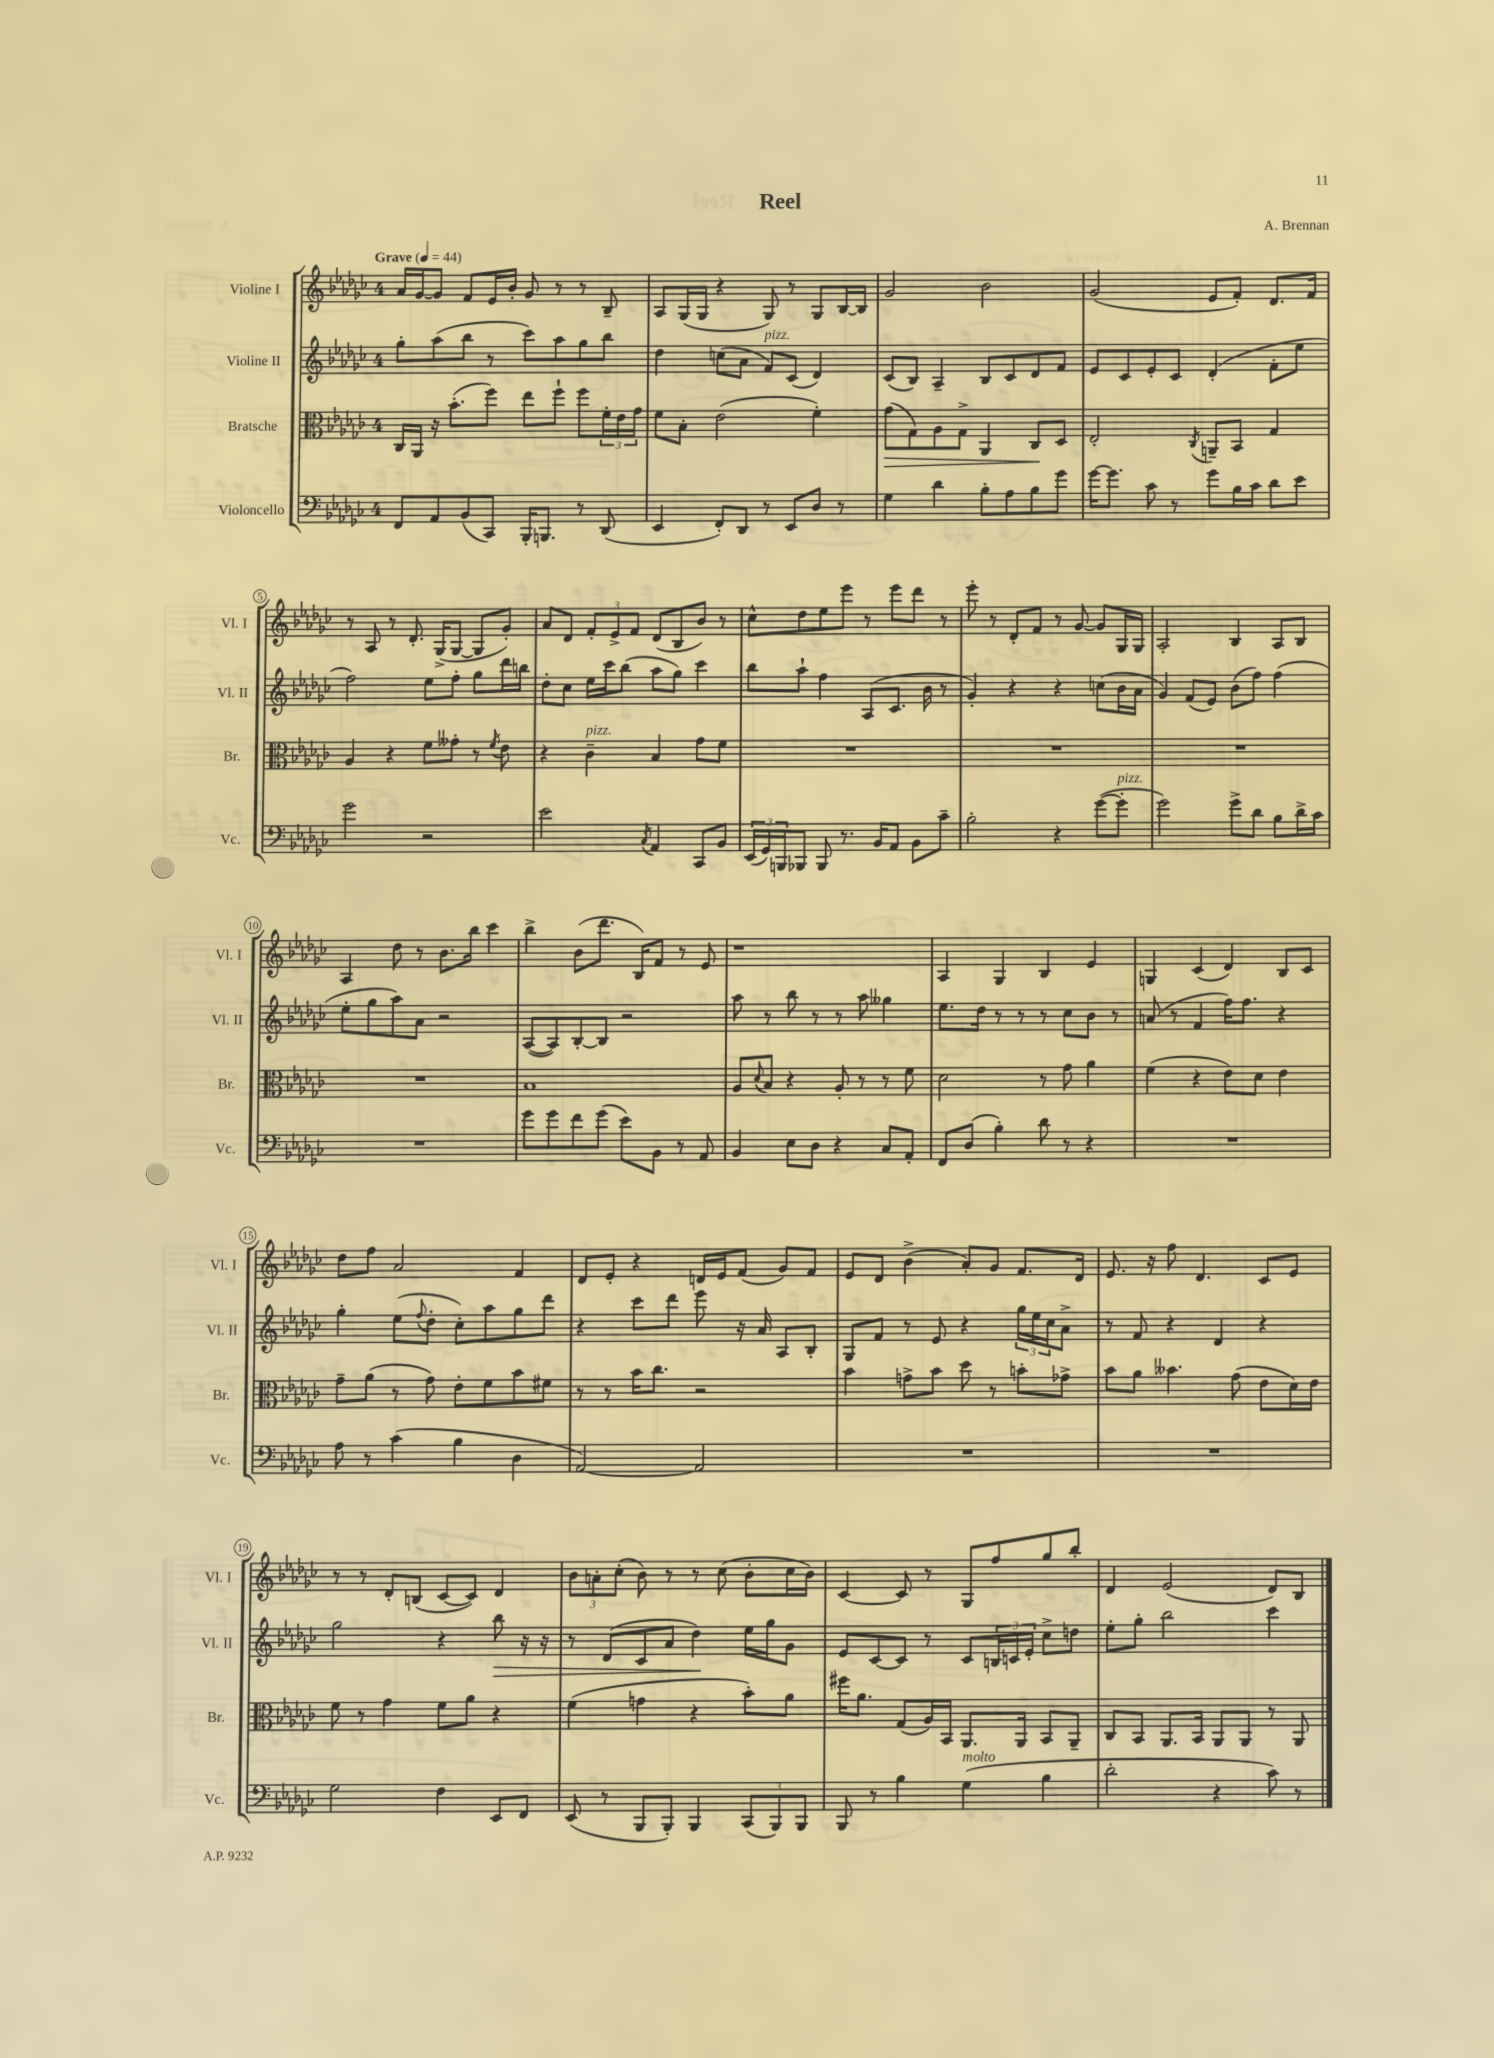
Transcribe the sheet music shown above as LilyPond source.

\header { title = "Reel" composer = "A. Brennan" }
<<
\new StaffGroup <<
\new Staff = "s0" \with { instrumentName = "Violine I" shortInstrumentName = "Vl. I" } {
    \clef treble \key ges \major \once \override Staff.TimeSignature.style = #'single-digit \time 4/4 \tempo "Grave" 4 = 44
    aes'16 ges'16~ ges'8 f'8 ees'16 bes'16-. ges'8 r8 r8 bes8-- |
    aes8 ges16( ges16 r4 ges8) r8 ges8 bes16~ bes16 |
    ges'2 bes'2 |
    ges'2( ees'8 f'8-.) des'8. f'16 |
    r8 aes8 r8 des'8.-. ges16->( ges8~ ges8 ges'8-.) |
    aes'8 des'8 \tuplet 3/2 { f'8-. ees'8-> f'8 } des'8( bes8 bes'8) r8 |
    ces''8-^ des''8 ees''8 ees'''8 r8 ees'''8 des'''8 r8 |
    ees'''8-. r8 des'8-. f'8 r8 ges'8~ ges'8 ges16 ges16 |
    aes2-. bes4 aes8 bes8 |
    aes4 des''8 r8 bes'8. bes''16 ces'''4 |
    bes''4-> bes'8( des'''8. bes16) f'8 r8 ees'8 |
    r1 |
    aes4 ges4 bes4 ees'4 |
    g4 ces'4( des'4) bes8 ces'8 |
    des''8 f''8 aes'2 f'4 |
    des'8 ees'8-. r4 d'16 ees'16 f'8( ges'8) f'8 |
    ees'8 des'8 bes'4->( aes'8-.) ges'8 f'8. des'16 |
    ees'8. r16 f''8 des'4. ces'8 ees'8 |
    r8 r8 des'8-. b8( ces'8~ ces'8) des'4 |
    \tuplet 3/2 { bes'8 a'8-. ces''8-.( } bes'8) r8 r8 ces''8( bes'8-. ces''16 bes'16) |
    ces'4~ ces'8 r8 ges8 f''8 ges''8 bes''8-. |
    des'4 ees'2( des'8) bes8 \bar "|." |
}
\new Staff = "s1" \with { instrumentName = "Violine II" shortInstrumentName = "Vl. II" } {
    \clef treble \key ges \major \once \override Staff.TimeSignature.style = #'single-digit \time 4/4
    ges''8-. aes''8( bes''8 r8 ces'''8) aes''8 ges''8 bes''8 |
    des''4 c''8( aes'8 f'8^\markup { \italic "pizz." }) ces'8( des'4) |
    ces'8( bes8) aes4-- bes8 ces'8 des'8 f'8 |
    ees'8 ces'8 ees'8-. ces'8 des'4-.( f'8-. ees''8 |
    f''2) ees''8 f''8-. ges''8 des'''16 b''16 |
    des''8-. ces''8 ees''16 ces'''16 bes''8( aes''8 ges''8) ces'''4 |
    bes''8 aes''8-! f''4 aes8( ces'8. bes'16 r8 |
    ges'4-.) r4 r4 c''8( bes'16 aes'16 |
    ges'4) f'8( ees'8) bes'8( f''8) f''4( |
    ees''8-. ges''8 aes''8) aes'8 r2 |
    aes8~( aes8) bes8~-. bes8 r2 |
    aes''8 r8 bes''8 r8 r8 aes''8 geses''4 |
    ees''8. des''16 r8 r8 r8 ces''8 bes'8 r8 |
    a'8( r8 f'4 f''16) f''8. r4 |
    ges''4-. ees''8( \appoggiatura { f''8 } des''8-. ces''8-.) aes''8 ges''8 des'''8 |
    r4 ces'''8 des'''8 ees'''8 r16 aes'16 aes8 bes8-. |
    ges8 f'8 r8 ees'8 r4 \tuplet 3/2 { ges''16 ees''16 ces''16 } aes'8-> |
    r8 f'8 r4 des'4 r4 |
    ges''2 r4 bes''8\> r16 r16 |
    r8 des'8( ces'8 aes'8 des''4\!) ees''16 ges''16 ges'8 |
    ees'8 ces'8~ ces'8 r8 ces'8 \tuplet 3/2 { b16 c'16 ees'16-. } ces''8-> d''8 |
    ees''8-. ges''8-. bes''2 ces'''4 \bar "|." |
}
\new Staff = "s2" \with { instrumentName = "Bratsche" shortInstrumentName = "Br." } {
    \clef alto \key ges \major \once \override Staff.TimeSignature.style = #'single-digit \time 4/4
    ces16 aes,16 r16 bes'8.-.( f''8) ees''8 f''8-! f''8 \tuplet 3/2 { f'16-. ees'16 ges'16 } |
    f'8 bes8-. ees'2( f'4-.) |
    ges'8\>( ges8) aes8 ges8-> aes,4 ces8\! des8 |
    ees2-. \acciaccatura { ces8 } a,8-- bes,8 ges4 |
    aes4 r4 f'8 geses'8-. r8 \acciaccatura { f'8 } ees'8 |
    r4 ces'4--^\markup { \italic "pizz." } bes4 ges'8 f'8 |
    R1 |
    R1 |
    R1 |
    R1 |
    bes1 |
    aes8 \appoggiatura { des'8 } bes8 r4 aes8-. r8 r8 f'8 |
    des'2 r8 ges'8 aes'4 |
    f'4( r4 ees'8) des'8 ees'4 |
    ges'8-- aes'8( r8 ges'8) ees'8-. f'8 bes'8 fis'8 |
    r8 r8 bes'16 ces''8. r2 |
    bes'4 g'8-> bes'8 des''8 r8 b'8-. ges'8-> |
    bes'8 aes'8 beses'4. ges'8( ees'8 des'16) ees'16 |
    f'8 r8 ges'4 f'8 aes'8 r4 |
    f'4( g'4 r4 bes'8-.) aes'8 |
    fis''16 aes'8. ges8( aes16) bes,16 aes,8. aes,16 bes,8 aes,8-- |
    ces8 bes,8 aes,8. bes,16 aes,8 aes,8 r8 aes,8 \bar "|." |
}
\new Staff = "s3" \with { instrumentName = "Violoncello" shortInstrumentName = "Vc." } {
    \clef bass \key ges \major \once \override Staff.TimeSignature.style = #'single-digit \time 4/4
    f,8 aes,8 bes,8( ces,8) bes,,16-. b,,8. r8 des,8( |
    ees,4 f,8-.) des,8 r8 ees,8 des8 r8 |
    ges4 des'4 bes8-. aes8 bes8 ges'8 |
    ges'16~ ges'8. ces'8 r8 ges'8 bes16 ces'16 des'8 ees'8 |
    ges'2 r2 |
    ees'2 \acciaccatura { ces8 } aes,4 ces,8 bes,8 |
    \tuplet 3/2 { ees,16( ges,16) b,,16 } bes,,8 bes,,8 r8. bes,16 aes,8 bes,8 ces'8-- |
    bes2-. r4 ges'8~( ges'8-.^\markup { \italic "pizz." } |
    ges'2) ges'8-> des'8 bes8 des'16-> ces'16 |
    R1 |
    ges'8 ges'8 f'8 ges'8( ees'8) bes,8 r8 aes,8 |
    bes,4 ees8 des8 r4 ces8 aes,8-. |
    f,8 des8( bes4-.) des'8 r8 r4 |
    R1 |
    aes8 r8 ces'4( bes4 des4 |
    aes,2~) aes,2 |
    R1 |
    R1 |
    ges2 f4 ees,8 f,8 |
    ees,8( r8 bes,,8 bes,,8-.) bes,,4 \tuplet 3/2 { ces,8( bes,,8) bes,,8 } |
    bes,,8 r8 bes4 ges4^\markup { \italic "molto" }( bes4 |
    des'2-. r4 ces'8) r8 \bar "|." |
}
>>
>>
\layout { \context { \Score \override BarNumber.stencil = #(make-stencil-circler 0.1 0.3 ly:text-interface::print) } }
